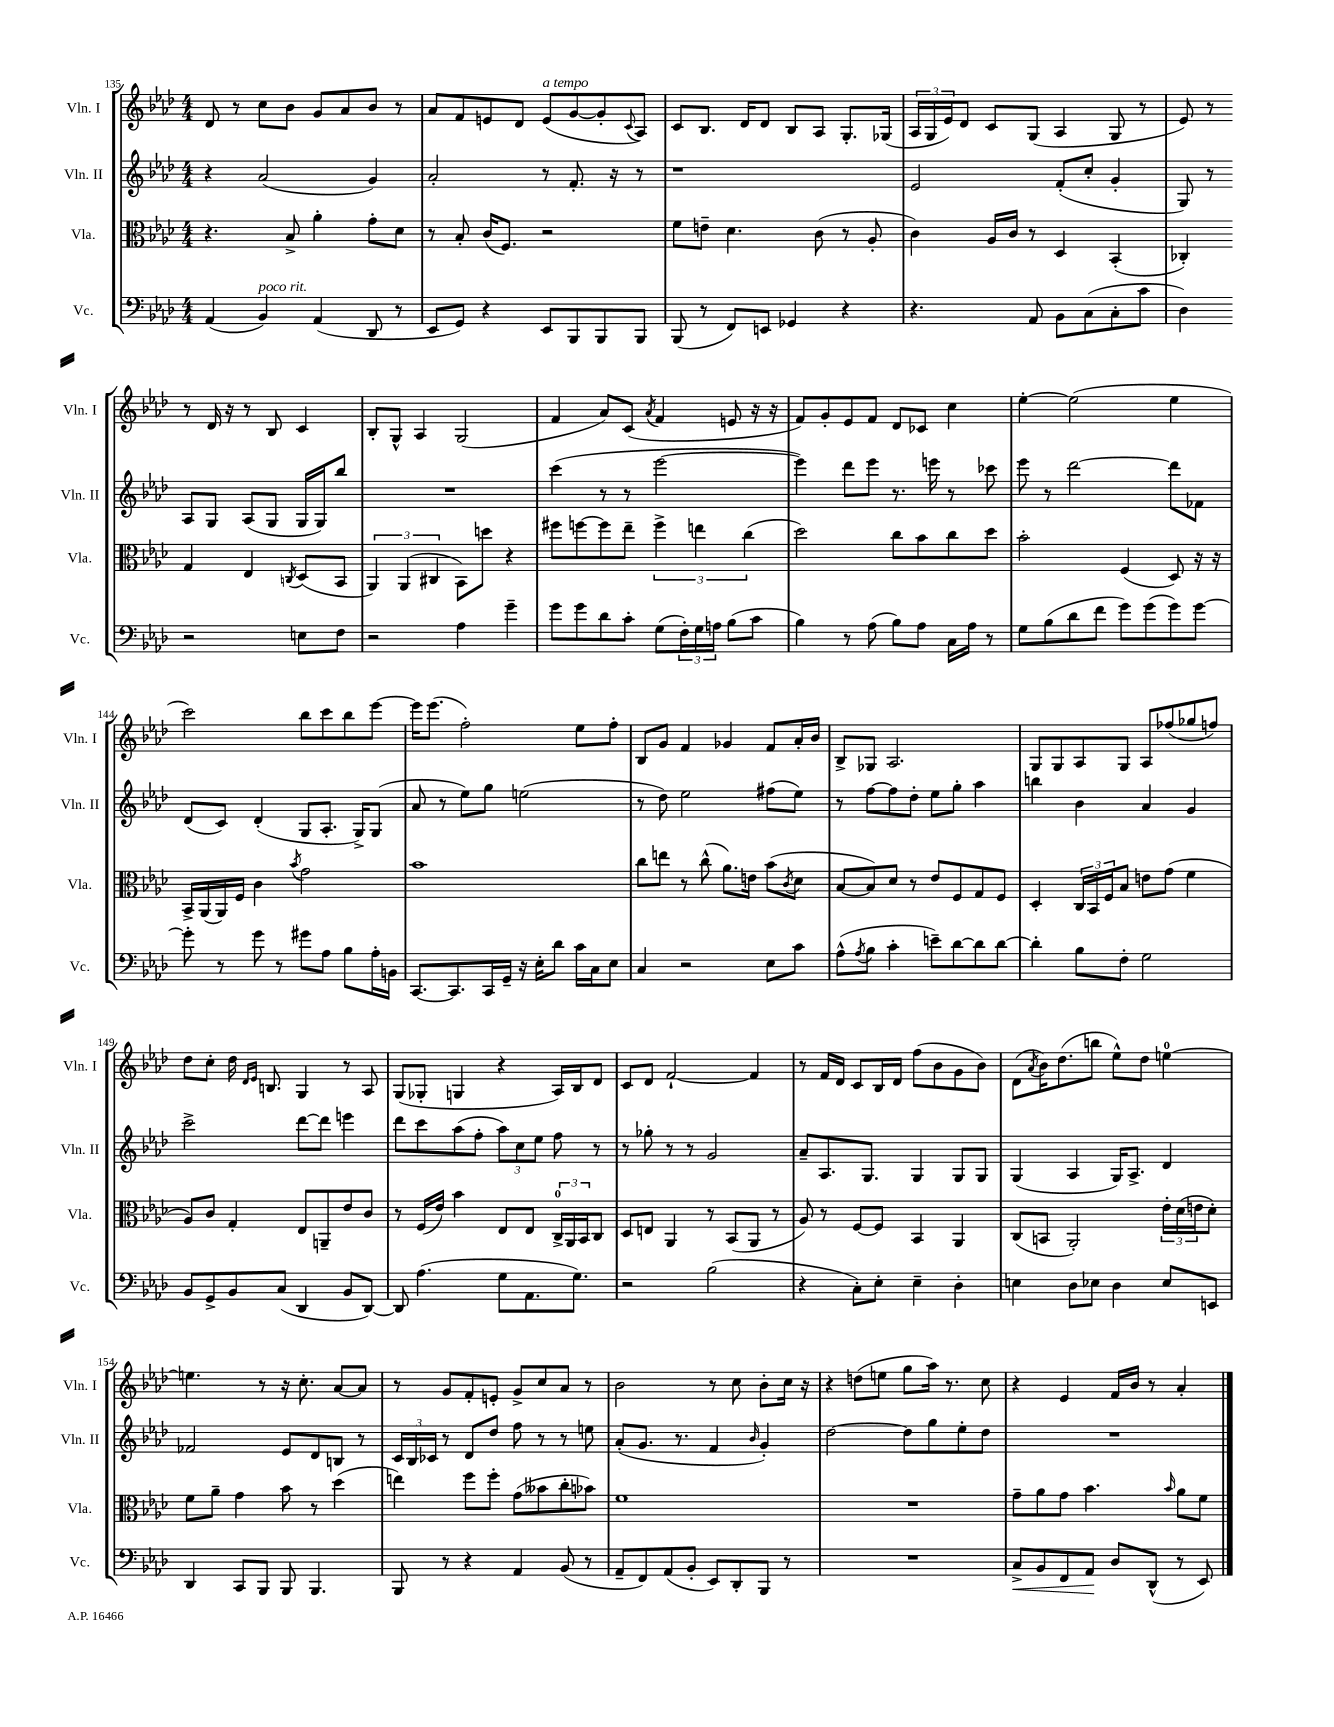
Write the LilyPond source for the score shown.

<<
\new StaffGroup <<
\new Staff = "s0" \with { instrumentName = "Vln. I" shortInstrumentName = "Vln. I" } {
    \clef treble \key aes \major \numericTimeSignature \time 4/4
    des'8 r8 c''8 bes'8 g'8 aes'8 bes'8 r8 |
    aes'8 f'8 e'8 des'8 e'8^\markup { \italic "a tempo" }( g'8~ g'8-. \appoggiatura { c'8 } aes8) |
    c'8 bes8. des'16 des'8 bes8 aes8 g8.-. ges16( |
    \tuplet 3/2 { aes16 g16 ees'16) } des'8 c'8 g8( aes4 g8 r8 |
    ees'8) r8 r8 des'16 r16 r8 bes8 c'4 |
    bes8-. g8-^ aes4 g2( |
    f'4 aes'8) c'8( \acciaccatura { aes'8 } f'4 e'8 r16 r16 |
    f'8) g'8-. ees'8 f'8 des'8 ces'8 c''4 |
    ees''4~-. ees''2( ees''4 |
    c'''2) bes''8 c'''8 bes''8 ees'''8~ |
    ees'''16 ees'''8.( f''2-.) ees''8 f''8-. |
    bes8 g'8 f'4 ges'4 f'8 aes'16-. bes'16 |
    bes8-> ges8 aes2. |
    g8 g8 aes8 g8 aes8 fes''8( ges''8 f''8) |
    des''8 c''8-. des''16 \grace { des'16 ees'16 } b8. g4 r8 aes8 |
    g8( ges8-. g4 r4 aes16) bes16 des'8 |
    c'8 des'8 f'2~-! f'4 |
    r8 f'16 des'16 c'8 bes16 des'16 f''8( bes'8 g'8 bes'8) |
    des'8( \acciaccatura { aes'8 } bes'16) des''8.( b''8 ees''8-^) des''8 e''4-0~ |
    e''4. r8 r16 c''8.-. aes'8~ aes'8 |
    r8 g'8 f'8-. e'8-. g'8-> c''8 aes'8 r8 |
    bes'2 r8 c''8 bes'8-. c''16 r16 |
    r4 d''8( e''8 g''8 aes''16) r8. c''8 |
    r4 ees'4 f'16 bes'16 r8 aes'4-. \bar "|." |
}
\new Staff = "s1" \with { instrumentName = "Vln. II" shortInstrumentName = "Vln. II" } {
    \clef treble \key aes \major \numericTimeSignature \time 4/4
    r4 aes'2( g'4) |
    aes'2-. r8 f'8.-. r16 r8 |
    r1 |
    ees'2 f'8-.( c''8-. g'4-. |
    g8) r8 aes8 g8 aes8( g8 g16 g16) bes''8 |
    R1 |
    c'''4( r8 r8 ees'''2~ |
    ees'''4) des'''8 ees'''8 r8. e'''16 r8 ces'''8 |
    ees'''8 r8 des'''2~ des'''8 fes'8 |
    des'8( c'8) des'4-.( g8 aes8.-. g16->) g8( |
    aes'8 r8 ees''8) g''8 e''2( |
    r8 des''8) ees''2 fis''8( ees''8) |
    r8 f''8~ f''8 des''8-. ees''8 g''8-. aes''4 |
    b''4 bes'4 aes'4 g'4 |
    c'''2-> des'''8~ des'''8 e'''4 |
    des'''8 c'''8 aes''8( f''8-. \tuplet 3/2 { aes''8) c''8 ees''8 } f''8 r8 |
    r8 ges''8-. r8 r8 g'2 |
    aes'8-- aes8. g8. g4 g8 g8 |
    g4( aes4 g16) aes8.-> des'4 |
    fes'2 ees'8 des'8 b8 r8 |
    \tuplet 3/2 { c'16 bes16 ces'16 } r8 des'8 des''8 f''8 r8 r8 e''8 |
    aes'8-.( g'8. r8. f'4 \grace { bes'16 } g'4-.) |
    des''2~ des''8 g''8 ees''8-. des''8 |
    R1 \bar "|." |
}
\new Staff = "s2" \with { instrumentName = "Vla." shortInstrumentName = "Vla." } {
    \clef alto \key aes \major \numericTimeSignature \time 4/4
    r4. bes8-> aes'4-. g'8-. des'8 |
    r8 bes8-. c'16( f8.) r2 |
    f'8 e'8-- des'4. c'8( r8 aes8-. |
    c'4) aes16 c'16 r8 des4 bes,4-.( |
    ces4-.) g4 ees4 \acciaccatura { c8 } des8( bes,8 |
    \tuplet 3/2 { aes,4) aes,4( cis4 } bes,8) d''8 r4 |
    fis''8 f''8~ f''8 ees''8-- \tuplet 3/2 { f''4-> e''4 c''4( } |
    des''2) c''8 bes'8 c''8 des''8 |
    bes'2-. f4( des8) r16 r16 |
    bes,16-> aes,16( aes,16) f16 c'4 \acciaccatura { bes'8 } g'2 |
    bes'1 |
    c''8 e''8 r8 c''8-^( aes'8.) e'16 bes'8( \acciaccatura { c'8 } des'8 |
    bes8~ bes8) des'8 r8 ees'8 f8 g8 f8 |
    des4-. \tuplet 3/2 { c16 bes,16 f16 } bes8 e'8 g'8( f'4 |
    aes8) c'8 g4-. ees8 a,8-- ees'8 c'8 |
    r8 f16( ees'16) bes'4 ees8 ees8 \tuplet 3/2 { c16-0-> aes,16 bes,16 } c8 |
    des8 e8 aes,4 r8 bes,8( aes,8 r8 |
    aes8) r8 f8~ f8 bes,4 aes,4 |
    c8( b,8 aes,2-.) \tuplet 3/2 { ees'16-. des'16( e'16 } des'8-.) |
    f'8 aes'8-- g'4 bes'8 r8 des''4( |
    e''4) f''8 f''8-. g'8( beses'8 c''8-. bes'8) |
    f'1 |
    R1 |
    g'8-- aes'8 g'8 bes'4. \grace { bes'16 } aes'8 f'8 \bar "|." |
}
\new Staff = "s3" \with { instrumentName = "Vc." shortInstrumentName = "Vc." } {
    \clef bass \key aes \major \numericTimeSignature \time 4/4
    aes,4( bes,4^\markup { \italic "poco rit." }) aes,4( des,8 r8 |
    ees,8 g,8) r4 ees,8 bes,,8 bes,,8 bes,,8 |
    bes,,8( r8 f,8) e,8 ges,4 r4 |
    r4. aes,8 bes,8 c8( c8-. c'8 |
    des4) r2 e8 f8 |
    r2 aes4 g'4-- |
    g'8 g'8 des'8 c'8-. g8( \tuplet 3/2 { f16-.) g16 a16 } bes8( c'8 |
    bes4) r8 aes8( bes8) aes8 c16 aes16 r8 |
    g8 bes8( des'8 f'8 g'8) g'8( g'8) g'8~ |
    g'8-. r8 g'8 r8 gis'8 aes8 bes8 aes16-. b,16 |
    c,8.~ c,8. c,16 g,16-- r16 ees16-. des'8 c'16 c16 ees8 |
    c4 r2 ees8 c'8 |
    aes8-^( \acciaccatura { aes8 } bes8 c'4-. e'8--) des'8~ des'8 des'8~ |
    des'4-. bes8 f8-. g2 |
    bes,8 g,8-> bes,8 c8( des,4 bes,8 des,8~) |
    des,8 aes4.( g8 aes,8. g8.) |
    r2 bes2( |
    r4 c8-.) ees8-. ees4-- des4-. |
    e4 des8 ees8 des4 ees8 e,8 |
    des,4 c,8 bes,,8 bes,,8 bes,,4. |
    bes,,8 r8 r4 aes,4 bes,8( r8 |
    aes,8-- f,8) aes,8( bes,8-. ees,8) des,8-. bes,,8 r8 |
    R1 |
    c8->\< bes,8 f,8 aes,8\! des8 des,8-^( r8 ees,8) \bar "|." |
}
>>
>>
\layout { \context { \Score currentBarNumber = #135 } }
